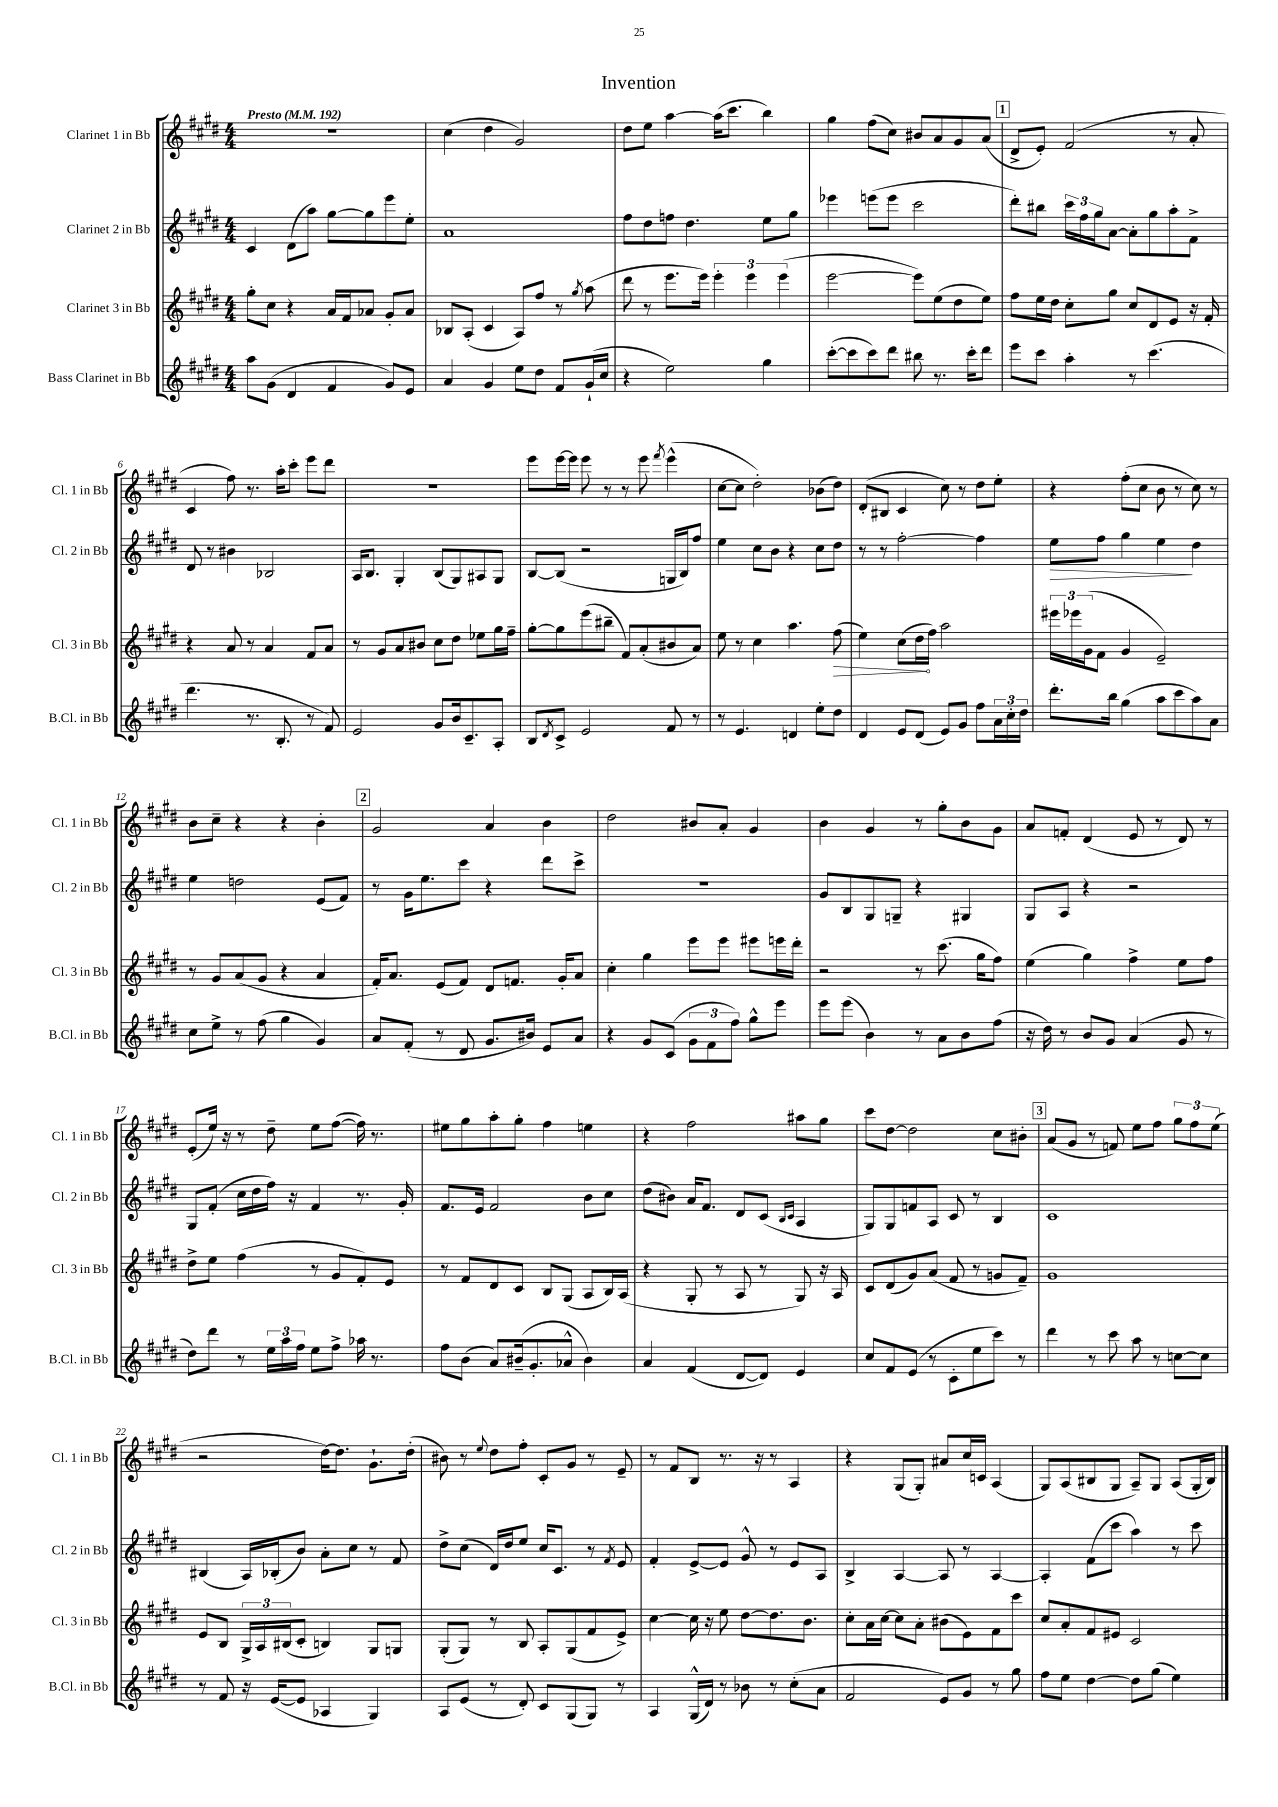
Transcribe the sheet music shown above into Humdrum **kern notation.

**kern	**kern	**dynam	**kern	**dynam	**kern
*part4	*part3	*part3	*part2	*part2	*part1
*staff4	*staff3	*staff3	*staff2	*staff2	*staff1
*I"Bass Clarinet in Bb	*I"Clarinet 3 in Bb	*	*I"Clarinet 2 in Bb	*	*I"Clarinet 1 in Bb
*I'B.Cl. in Bb	*I'Cl. 3 in Bb	*	*I'Cl. 2 in Bb	*	*I'Cl. 1 in Bb
*clefG2	*clefG2	*	*clefG2	*	*clefG2
*k[f#c#g#d#]	*k[f#c#g#d#]	*	*k[f#c#g#d#]	*	*k[f#c#g#d#]
*M4/4	*M4/4	*	*M4/4	*	*M4/4
*MM192	*MM192	*	*MM192	*	*MM192
=1	=1	=1	=1	=1	=1
!	!	!	!	!	!LO:TX:a:B:t=Presto
8aa\L	8gg#'\L	.	4c#/	.	1r
(8g#\J	8cc#\J	.	.	.	.
4d#/	4r	.	(8d#\L	.	.
.	.	.	8aa\J)	.	.
4f#/	16a/LL	.	[8gg#\L	.	.
.	16f#/J	.	.	.	.
.	8a-X/J	.	8gg#\]	.	.
8g#/L)	8g#'/L	.	8eee\	.	.
8e/J	8a-/J	.	8ee'\J	.	.
=2	=2	=2	=2	=2	=2
4a/	8B-X/L	.	1a	.	(4cc#\
.	(8A'/J	.	.	.	.
4g#/	4c#/	.	.	.	4dd#\
8ee\L	8A/L)	.	.	.	2g#/)
8dd#\J	8ff#/J	.	.	.	.
8f#/L	8r	.	.	.	.
.	8qgg#/	.	.	.	.
(16g#`/L	(8aa\	.	.	.	.
16cc#/JJ	.	.	.	.	.
=3	=3	=3	=3	=3	=3
4r	8ddd#\	.	8ff#\L	.	8dd#\L
.	8r	.	8dd#\	.	8ee\J
2ee\)	8.eee\L	.	8ffn\J	.	[4aa\
.	.	.	4.dd#\	.	.
.	16eee\Jk)	.	.	.	.
.	6eee'\	.	.	.	(16aa\KL]
.	.	.	.	.	8.ccc#\J
.	6eee\	.	.	.	.
4gg#\	.	.	8ee\L	.	4bb\)
.	(6eee\	.	.	.	.
.	.	.	8gg#\J	.	.
=4	=4	=4	=4	=4	=4
([8ccc#'\L	[2eee\	.	4eee-X\	.	4gg#\
8ccc#\]	.	.	.	.	.
8ccc#\)	.	.	(8eeen\L	.	(8ff#\L
8ddd#\J	.	.	8eee\J	.	8cc#\J)
8bb#X\	8eee\L])	.	2ccc#\	.	8b#X/L
8.r	(8ee\	.	.	.	8a/
.	8dd#\	.	.	.	8g#/
16ccc#'\KL	.	.	.	.	.
8ddd#\J	8ee\J)	.	.	.	(8a/J
!!LO:REH:place=s1:t=1
=5	=5	=5	=5	=5	=5
8eee\L	8ff#\L	.	8ddd#'\L)	.	8d#^/L
8ccc#\J	16ee\L	.	8bb#X\J	.	8e'/J)
.	16dd#\JJ	.	.	.	.
4aa'\	8cc#'\L	.	24ccc#\LL	.	(2f#/
.	.	.	24ff#\	.	.
.	.	.	24gg#\J	.	.
.	8gg#\J	.	[8a\J	.	.
8r	8cc#/L	.	8a'\L]	.	.
(4.ccc#\	8d#/	.	8gg#\	.	.
.	8e/J	.	8aa'\	.	8r
.	16r	.	8f#^\J	.	8a'/
.	16f#'/	.	.	.	.
!!LO:LB:g=z
=6	=6	=6	=6	=6	=6
4.ddd#\	4r	.	8d#/	.	4c#/
.	.	.	8r	.	.
.	8a/	.	4b#X\	.	8ff#\)
8.r	8r	.	.	.	8.r
.	4a/	.	2B-X/	.	.
8.B'/	.	.	.	.	16aa'\KL
.	.	.	.	.	8ccc#'\J
8r	8f#/L	.	.	.	8eee\L
8f#/)	8a/J	.	.	.	8ddd#\J
=7	=7	=7	=7	=7	=7
2e/	8r	.	16A/KL	.	1r
.	.	.	8.B/J	.	.
.	8g#/L	.	.	.	.
.	8a/	.	4G#'/	.	.
.	8b#X/J	.	.	.	.
8g#/L	8cc#\L	.	(8B/L	.	.
16b/k	8dd#\J	.	8G#/)	.	.
8.c#~/	.	.	.	.	.
.	8ee-X\L	.	8A#X/	.	.
8A'/J	16gg#\L	.	8G#/J	.	.
.	16ff#~\JJ	.	.	.	.
=8	=8	=8	=8	=8	=8
8B/L	[8gg#'\L	.	[8B/L	.	8eee\L
8qd#/	.	.	.	.	.
8c#^/J	8gg#\]	.	(8B/J]	.	[16eee\L
.	.	.	.	.	16eee\JJ]
2e/	(8eee\	.	2r	.	8eee\
.	8bb#X~\J	.	.	.	8r
.	8f#/L)	.	.	.	8r
.	(8a'/	.	.	.	8eee\
.	.	.	.	.	8qfff#/
8f#/	8b#X/	.	16Gn/LL	.	(4eee^^\
.	.	.	16B/J)	.	.
8r	8a/J)	.	8ff#/J	.	.
=9	=9	=9	=9	=9	=9
8r	8ee\	.	4ee\	.	[8cc#\L
4.e/	8r	.	.	.	8cc#\J]
.	4cc#\	.	8cc#\L	.	2dd#'\)
.	.	.	8b\J	.	.
4dn/	4.aa\	.	4r	.	.
8ee'\L	.	.	8cc#\L	.	(8b-X\L
!	!	!LO:HP:b	!	!	!
8dd#\J	(8ff#\	>	8dd#\J	.	8dd#\J)
=10	=10	=10	=10	=10	=10
4d#/	4ee\)	.	8r	.	(8d#'/L
.	.	.	8r	.	8B#X/J
8e/L	(8cc#\L	.	[2ff#'\	.	4c#/
(8d#/J	16dd#\L	.	.	.	.
.	16ff#\JJ)	]	.	.	.
8e/L)	2aa\	.	.	.	8cc#\)
8g#/J	.	.	.	.	8r
8ff#\L	.	.	4ff#\]	.	8dd#\L
24a\L	.	.	.	.	8ee'\J
24cc#'\	.	.	.	.	.
24dd#\JJ	.	.	.	.	.
=11	=11	=11	=11	=11	=11
!	!	!	!	!LO:HP:b	!
8.ddd#'\L	24eee#X\LL	.	8ee\L	>	4r
.	24eee-X\	.	.	.	.
.	(24g#\J	.	.	.	.
.	8f#\J	.	8ff#\J	.	.
16bb\Jk	.	.	.	.	.
(4gg#\	4g#/	.	4gg#\	.	(8ff#'\L
.	.	.	.	.	8cc#\J
8aa\L	2e~/)	.	4ee\	.	8b\
8ccc#\	.	.	.	.	8r
8aa\)	.	.	4dd#\	]	8cc#\)
8a\J	.	.	.	.	8r
!!LO:LB:g=z
=12	=12	=12	=12	=12	=12
8cc#\L	8r	.	4ee\	.	8b\L
8ee^\J	8g#/L	.	.	.	8cc#~\J
8r	(8a/	.	2ddn\	.	4r
(8ff#\	8g#/J	.	.	.	.
4gg#\	4r	.	.	.	4r
4g#/)	4a/	.	(8e/L	.	4b'\
.	.	.	8f#/J)	.	.
!!LO:REH:place=s1:t=2
=13	=13	=13	=13	=13	=13
8a/L	16f#'/KL)	.	8r	.	2g#/
.	8.a/J	.	.	.	.
(8f#'/J	.	.	16g#\KL	.	.
.	.	.	8.ee\	.	.
8r	(8e/L	.	.	.	.
8d#/	8f#/J)	.	8ccc#\J	.	.
8.g#/L	8d#/L	.	4r	.	4a/
.	8.fn/J	.	.	.	.
16b#X/Jk)	.	.	.	.	.
8e/L	.	.	8ddd#\L	.	4b\
.	16g#'/KL	.	.	.	.
8a/J	8a/J	.	8ccc#^\J	.	.
=14	=14	=14	=14	=14	=14
4r	4cc#'\	.	1r	.	2dd#\
8g#/L	4gg#\	.	.	.	.
(8c#/J	.	.	.	.	.
12g#\L	8eee\L	.	.	.	8b#X/L
12f#\	.	.	.	.	.
.	8eee\J	.	.	.	8a'/J
12ff#\J)	.	.	.	.	.
8gg#^^\L	8eee#X\L	.	.	.	4g#/
8eee\J	16eeen\L	.	.	.	.
.	16ddd#'\JJ	.	.	.	.
=15	=15	=15	=15	=15	=15
8eee\L	2r	.	8g#/L	.	4b\
(8eee\J	.	.	8B/	.	.
4b\)	.	.	8G#/	.	4g#/
.	.	.	8Gn~/J	.	.
8r	8r	.	4r	.	8r
8a\L	(8.ccc#\	.	.	.	8gg#'\L
8b\	.	.	4G#X/	.	8b\
.	16gg#\KL	.	.	.	.
(8ff#\J	8ff#\J)	.	.	.	8g#\J
=16	=16	=16	=16	=16	=16
16r	(4ee\	.	8G#/L	.	8a/L
16dd#\)	.	.	.	.	.
8r	.	.	8A/J	.	8fn'/J
8b/L	4gg#\)	.	4r	.	(4d#/
8g#/J	.	.	.	.	.
(4a/	4ff#^\	.	2r	.	8e/
.	.	.	.	.	8r
8g#/	8ee\L	.	.	.	8d#/)
8r	8ff#\J	.	.	.	8r
!!LO:LB:g=z
=17	=17	=17	=17	=17	=17
8dd#\L)	8dd#^\L	.	8G#/L	.	(8e'/L
8ddd#\J	8ee\J	.	(8f#'/J	.	16ee/Jk)
.	.	.	.	.	16r
8r	(4ff#\	.	16cc#\LL	.	8r
.	.	.	16dd#\	.	.
24ee\LL	.	.	16ff#\JJ)	.	8dd#~\
24aa\	.	.	.	.	.
.	.	.	16r	.	.
24ff#\JJ	.	.	.	.	.
8ee\L	8r	.	4f#/	.	8ee\L
8ff#^\J	8g#/L	.	.	.	([8ff#\J
16aa-X\	8f#'/)	.	8.r	.	16ff#\])
8.r	.	.	.	.	8.r
.	8e/J	.	.	.	.
.	.	.	16g#'/	.	.
=18	=18	=18	=18	=18	=18
8ff#\L	8r	.	8.f#/L	.	8ee#X\L
(8b\J	8f#/L	.	.	.	8gg#\
.	.	.	16e/Jk	.	.
8a/L)	8d#/	.	2f#/	.	8aa'\
(16b#X~/k	8c#/J	.	.	.	8gg#'\J
8.g#'/	.	.	.	.	.
.	8B/L	.	.	.	4ff#\
8a-X^^/J	(8G#/J	.	.	.	.
4b#\)	8A/L	.	8b\L	.	4een\
.	16B/L)	.	8cc#\J	.	.
.	(16A/JJ	.	.	.	.
=19	=19	=19	=19	=19	=19
4a/	4r	.	(8dd#\L	.	4r
.	.	.	8b#X\J)	.	.
(4f#/	8G#'/	.	16a/KL	.	2ff#\
.	.	.	8.f#/J	.	.
.	8r	.	.	.	.
[8d#/L	8A/	.	8d#/L	.	.
8d#/J])	8r	.	(8c#/J	.	.
.	.	.	16qqB/LL	.	.
.	.	.	16qqc#/JJ	.	.
4e/	8G#/)	.	4A/	.	8aa#X\L
.	16r	.	.	.	8gg#\J
.	16A/	.	.	.	.
=20	=20	=20	=20	=20	=20
8cc#/L	8c#/L	.	8G#/L)	.	8ccc#\L
8f#/	(8d#/	.	8G#/	.	[8dd#\J
(8e/J	8g#/)	.	8fn/	.	2dd#\]
8r	(8a/J	.	8A/J	.	.
8c#'\L	8f#/	.	8c#/	.	.
8ee\	8r	.	8r	.	.
8ccc#\J)	8gn/L	.	4B/	.	8cc#\L
8r	8f#~/J)	.	.	.	8b#X'\J
!!LO:REH:place=s1:t=3
=21	=21	=21	=21	=21	=21
4ddd#\	1g#	.	1c#	.	(8a/L
.	.	.	.	.	8g#/J
8r	.	.	.	.	8r
8ccc#\	.	.	.	.	8fn/)
8aa\	.	.	.	.	8ee\L
8r	.	.	.	.	8ff#\J
[8ccn\L	.	.	.	.	12gg#\L
.	.	.	.	.	12ff#\
8cc\J]	.	.	.	.	.
.	.	.	.	.	(12ee\J
!!LO:LB:g=z
=22	=22	=22	=22	=22	=22
8r	8e/L	.	(4B#X/	.	2r
8f#/	8B/J	.	.	.	.
16r	24G#^/LL	.	16A/LL)	.	.
.	24A/	.	.	.	.
([16e/KL	.	.	(16B-X'/J	.	.
.	(24B#X/J	.	.	.	.
8e/J]	8c#'/J	.	8b/J)	.	.
4A-X/	4Bn/)	.	8a'\L	.	[16dd#\KL)
.	.	.	.	.	8.dd#\J]
.	.	.	8cc#\J	.	.
4G#/)	8G#/L	.	8r	.	8.g#`\L
.	8Gn/J	.	8f#/	.	.
.	.	.	.	.	(16dd#'\Jk
=23	=23	=23	=23	=23	=23
8A/L	(8G#'/L	.	8dd#^\L	.	8b#X\)
(8e/J	8G#/J)	.	(8cc#\J	.	8r
.	.	.	.	.	8qqee/
8r	8r	.	16d#/LL)	.	8dd#\L
.	.	.	16dd#/J	.	.
8d#'/)	8B/	.	8ee/J	.	8ff#'\J
8c#/L	8A'/L	.	16cc#/KL	.	8c#'/L
.	.	.	8.c#/J	.	.
(8G#/	(8G#/	.	.	.	8g#/J
8G#/J)	8f#/	.	8r	.	8r
.	.	.	8qf#/	.	.
8r	8e^/J)	.	8e/	.	8e~/
=24	=24	=24	=24	=24	=24
4A/	[4cc#\	.	4f#'/	.	8r
.	.	.	.	.	8f#/L
(16G#^^/LL	16cc#\]	.	[8e^/L	.	8B/J
16d#/JJ)	16r	.	.	.	.
8r	8ee\	.	8e/J]	.	8.r
8b-X\	[8dd#\L	.	8g#^^/	.	.
.	.	.	.	.	16r
8r	8.dd#\]	.	8r	.	8r
(8cc#'\L	.	.	8e/L	.	4A/
.	8.b\J	.	.	.	.
8a\J	.	.	8A/J	.	.
=25	=25	=25	=25	=25	=25
2f#/	8cc#'\L	.	4B^/	.	4r
.	16a\L	.	.	.	.
.	[16cc#\JJ	.	.	.	.
.	8cc#\L]	.	[4A/	.	(8G#/L
.	8a'\J	.	.	.	8G#'/J)
8e/L)	(8b#X\L	.	8A/]	.	8a#X/L
8g#/J	8e\)	.	8r	.	16cc#/L
.	.	.	.	.	16cn/JJ
8r	8f#\	.	[4A/	.	(4A/
8gg#\	8ccc#\J	.	.	.	.
=26	=26	=26	=26	=26	=26
8ff#\L	8cc#/L	.	4A'/]	.	8G#/L)
8ee\J	8a'/	.	.	.	(8A/
[4dd#\	8f#/	.	(8f#\L	.	8B#X/
.	8e#X/J	.	8ccc#\J	.	8G#/J
8dd#\L]	2c#/	.	4aa\)	.	8A~/L)
(8gg#\J	.	.	.	.	8G#/J
4ee\)	.	.	8r	.	(8A/L
.	.	.	8ccc#\	.	16G#'/L
.	.	.	.	.	16B#/JJ)
==	==	==	==	==	==
*-	*-	*-	*-	*-	*-
